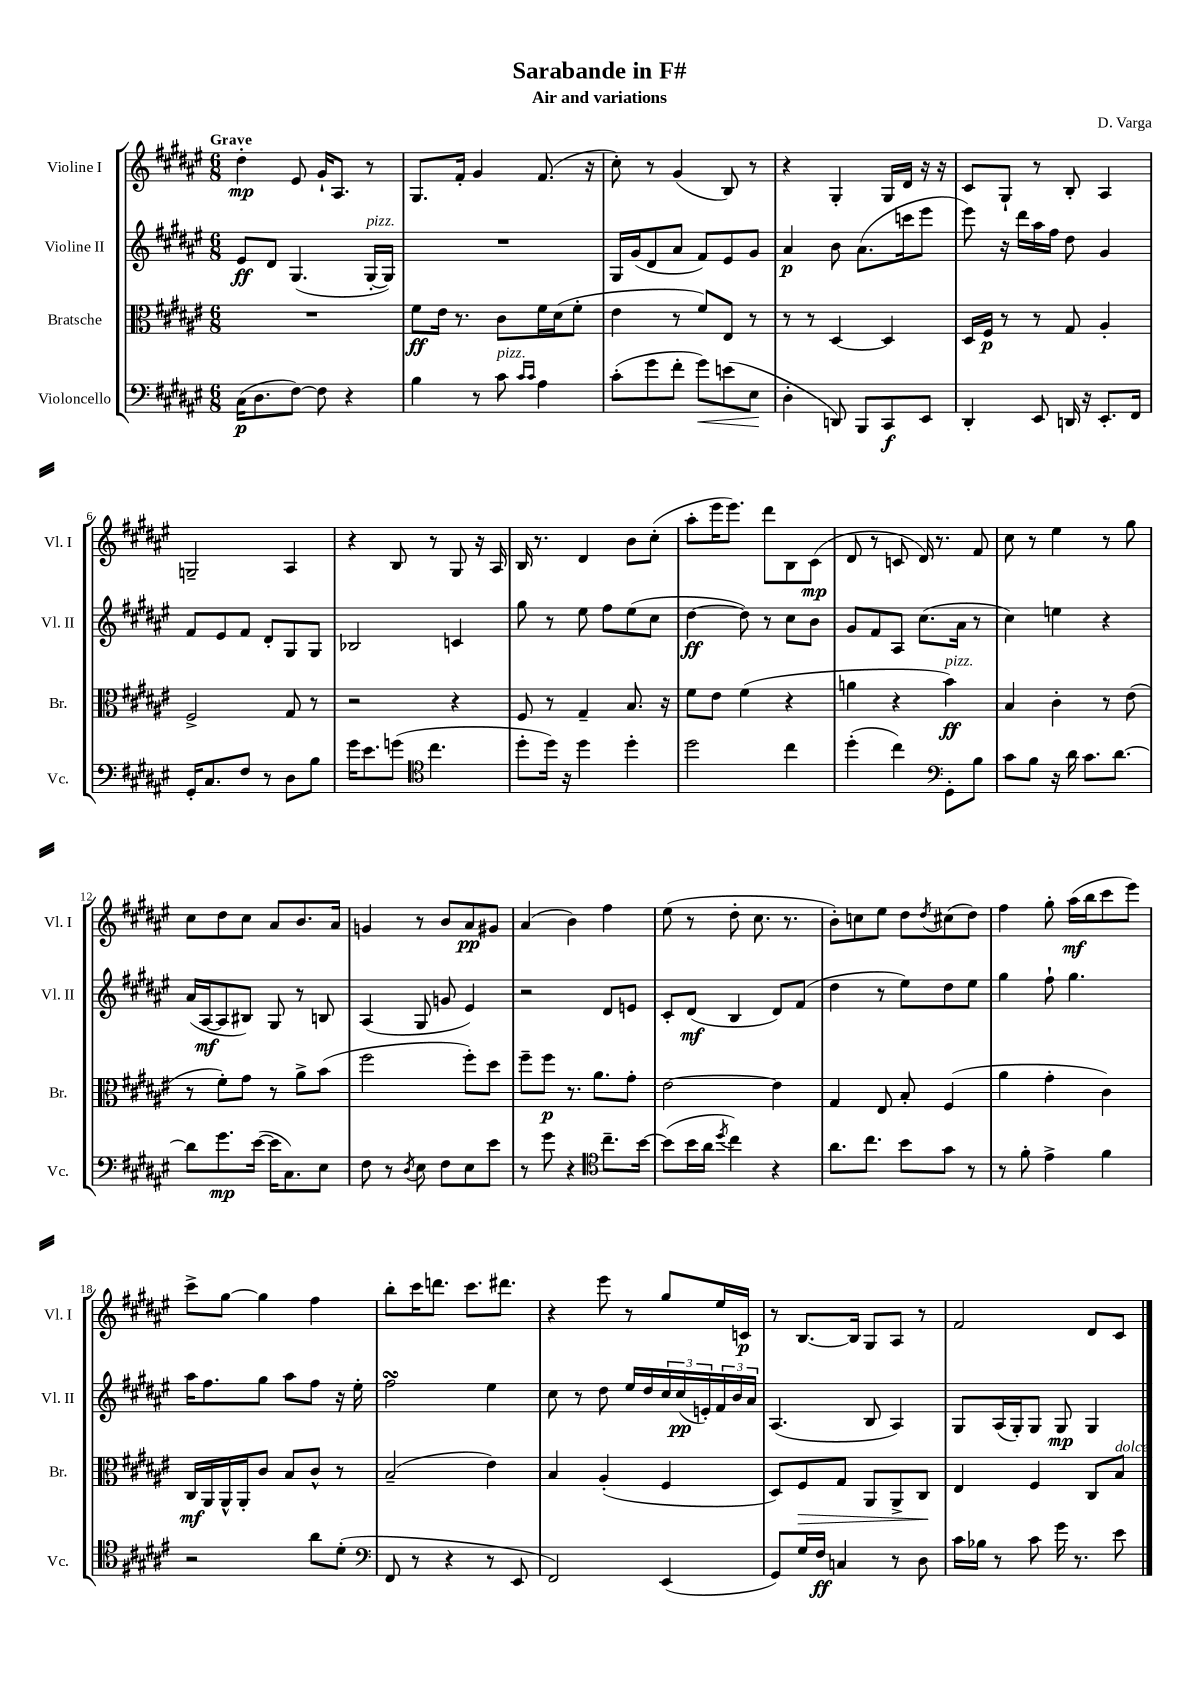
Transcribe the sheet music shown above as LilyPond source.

\header { title = "Sarabande in F#" composer = "D. Varga" subtitle = "Air and variations" }
<<
\new StaffGroup <<
\new Staff = "s0" \with { instrumentName = "Violine I" shortInstrumentName = "Vl. I" } {
    \clef treble \key fis \major \numericTimeSignature \time 6/8 \tempo "Grave"
    dis''4-.\mp eis'8 gis'16-! ais8. r8 |
    gis8. fis'16-. gis'4 fis'8.( r16 |
    cis''8-.) r8 gis'4( b8) r8 |
    r4 gis4-. gis16 dis'16 r16 r16 |
    cis'8 gis8-! r8 b8-. ais4 |
    g2-- ais4 |
    r4 b8 r8 gis8 r16 ais16 |
    b16 r8. dis'4 b'8 cis''8-.( |
    ais''8-. eis'''16 eis'''8.) dis'''8 b8 cis'8\mp( |
    dis'8 r8 c'8 dis'16) r8. fis'8 |
    cis''8 r8 eis''4 r8 gis''8 |
    cis''8 dis''8 cis''8 ais'8 b'8. ais'16 |
    g'4 r8 b'8 ais'8\pp gis'8 |
    ais'4( b'4) fis''4 |
    eis''8( r8 dis''8-. cis''8. r8. |
    b'8-.) c''8 eis''8 dis''8 \acciaccatura { dis''8 } cis''8( dis''8) |
    fis''4 gis''8-. ais''16\mf( b''16 cis'''8 eis'''8) |
    cis'''8-> gis''8~ gis''4 fis''4 |
    b''8-. cis'''16 d'''8. cis'''8. dis'''8. |
    r4 eis'''8 r8 gis''8 eis''16 c'16\p |
    r8 b8.~ b16 gis8 ais8 r8 |
    fis'2 dis'8 cis'8 \bar "|." |
}
\new Staff = "s1" \with { instrumentName = "Violine II" shortInstrumentName = "Vl. II" } {
    \clef treble \key fis \major \numericTimeSignature \time 6/8
    eis'8\ff dis'8 gis4.( gis16~-.^\markup { \italic "pizz." } gis16) |
    R2. |
    gis16 gis'16( dis'8 ais'8 fis'8) eis'8 gis'8 |
    ais'4\p b'8 ais'8.( c'''16 eis'''8 |
    eis'''8) r16 dis'''16 ais''16 fis''16 dis''8 gis'4 |
    fis'8 eis'8 fis'8 dis'8-. gis8 gis8 |
    bes2 c'4 |
    gis''8 r8 eis''8 fis''8 eis''8( cis''8 |
    dis''4~\ff dis''8) r8 cis''8 b'8 |
    gis'8 fis'8 ais8 cis''8.( ais'16 r8 |
    cis''4) e''4 r4 |
    ais'16( ais16~\mf ais8 bis8) gis8 r8 b8 |
    ais4( gis8 g'8 eis'4) |
    r2 dis'8 e'8 |
    cis'8-. dis'8\mf( b4 dis'8) fis'8( |
    dis''4 r8 eis''8) dis''8 eis''8 |
    gis''4 fis''8-! gis''4. |
    ais''16 fis''8. gis''8 ais''8 fis''8 r16 eis''16-. |
    fis''2\turn eis''4 |
    cis''8 r8 dis''8 eis''16 dis''16 \tuplet 3/2 { cis''16 cis''16\pp( e'16-.) } \tuplet 3/2 { fis'16 b'16 ais'16 } |
    ais4.( b8 ais4) |
    gis8 ais16( gis16-.) gis8 gis8\mp gis4 \bar "|." |
}
\new Staff = "s2" \with { instrumentName = "Bratsche" shortInstrumentName = "Br." } {
    \clef alto \key fis \major \numericTimeSignature \time 6/8
    R2. |
    fis'8\ff eis'16 r8. cis'8 fis'16 dis'16( fis'8-. |
    eis'4 r8 fis'8) eis8 r8 |
    r8 r8 dis4~ dis4 |
    dis16 fis16\p r8 r8 gis8 ais4-. |
    fis2-> gis8 r8 |
    r2 r4 |
    fis8 r8 gis4-- b8. r16 |
    fis'8 eis'8 fis'4( r4 |
    a'4 r4 b'4\ff^\markup { \italic "pizz." }) |
    b4 cis'4-. r8 eis'8( |
    r8 fis'8-.) gis'8 r8 ais'8-> b'8( |
    fis''2 fis''8-.) dis''8 |
    fis''8-- fis''8\p r8. ais'8. gis'8-. |
    eis'2~ eis'4 |
    gis4 eis8 b8-. fis4( |
    ais'4 gis'4-. cis'4) |
    cis16\mf ais,16 ais,16-^ ais,16-. cis'8 b8 cis'8-^ r8 |
    b2--( eis'4) |
    b4 ais4-.( fis4 |
    dis8) fis8\> gis8 ais,8 ais,8-> cis8\! |
    eis4 fis4 cis8 b8^\markup { \italic "dolce" } \bar "|." |
}
\new Staff = "s3" \with { instrumentName = "Violoncello" shortInstrumentName = "Vc." } {
    \clef bass \key fis \major \numericTimeSignature \time 6/8
    cis16\p( dis8. fis8~) fis8 r4 |
    b4 r8 cis'8^\markup { \italic "pizz." } \grace { cis'16 cis'16 } ais4 |
    cis'8-.( gis'8 fis'8-. gis'8\<) e'8( eis8\! |
    dis4-. d,8) b,,8 cis,8\f eis,8 |
    dis,4-. eis,8 d,16 r16 eis,8.-. fis,16 |
    gis,16-. cis8. fis8 r8 dis8 b8 |
    gis'16 eis'8. g'8( \clef tenor cis''4. |
    dis''8-. dis''16) r16 dis''4 dis''4-. |
    dis''2 cis''4 |
    dis''4-.( cis''4) \clef bass gis,8-. b8 |
    cis'8 b8 r16 dis'16 cis'8. dis'8.~ |
    dis'8 gis'8.\mp eis'16~( eis'16 cis8.) eis8 |
    fis8 r8 \acciaccatura { dis8 } eis8 fis8 eis8 eis'8 |
    r8 gis'8 r4 \clef tenor cis''8.-- b'16~ |
    b'8( b'16 ais'16 \acciaccatura { dis''8 } cis''4) r4 |
    ais'8. cis''8. b'8 gis'8 r8 |
    r8 fis'8-. eis'4-> fis'4 |
    r2 ais'8 dis'8-.( |
    \clef bass fis,8 r8 r4 r8 eis,8 |
    fis,2) eis,4( |
    gis,8) gis16 fis16\ff c4 r8 dis8 |
    cis'16 bes16 r8 cis'8 gis'16 r8. eis'8 \bar "|." |
}
>>
>>
